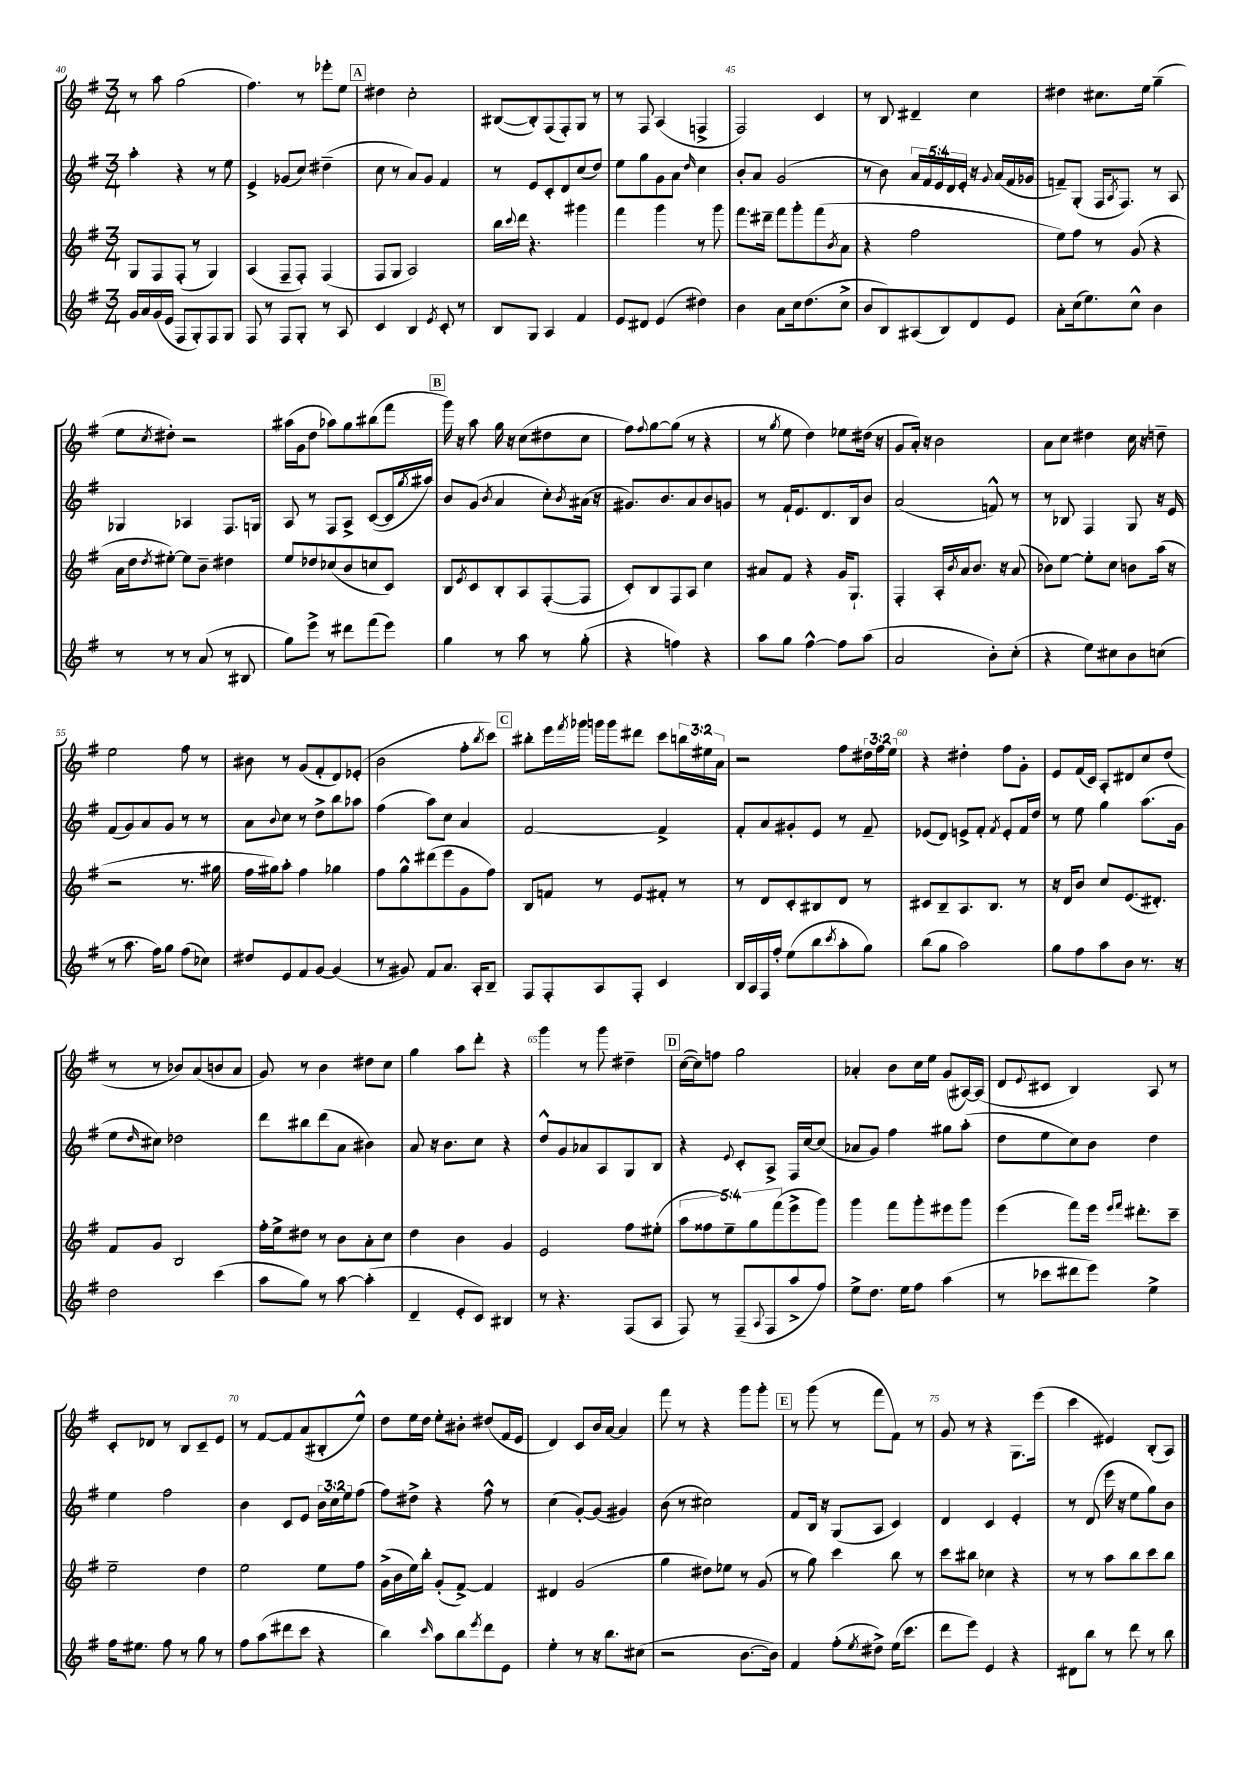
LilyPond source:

<<
\new StaffGroup <<
\new Staff = "s0" {
    \clef treble \key g \major \numericTimeSignature \time 3/4 \override Staff.TupletNumber.text = #tuplet-number::calc-fraction-text
    r8 a''8 g''2( |
    fis''4.) r8 ees'''8-. e''8 |
    \mark \markup { \box "A" } dis''4 c''2-. |
    bis8~( bis8-.) fis8( fis8-.) g8 r8 |
    r8 fis8 a4( f4-> |
    fis2) c'4 |
    r8 b8 dis'4-- c''4 |
    dis''4 cis''8. e''16 g''4--( |
    e''8 \acciaccatura { c''8 } dis''8-.) r2 |
    ais''16( g'16 d''8 aes''8) g''8 bis''8( fis'''8 |
    \mark \markup { \box "B" } g'''16) r16 a''8 g''16 r16 c''8( dis''8 c''8 |
    fis''8) \appoggiatura { fis''8 } g''8~ g''8( r8 r4 |
    r8 \acciaccatura { g''8 } e''8 d''4) ees''8 dis''16( r16 |
    g'8 a'16-.) r16 b'2 |
    a'8 c''8 dis''4 c''16 r16 d''8-- |
    e''2 fis''8 r8 |
    bis'8 r8 g'8( fis'8-. d'8) ees'8-.( |
    b'2 fis''8-. \acciaccatura { b''8 } c'''8) |
    \mark \markup { \box "C" } bis''8-. e'''16 \acciaccatura { fis'''8 } ges'''16 g'''16 g'''16 dis'''8 c'''8 \tuplet 3/2 { b''16 eis''16 a'16 } |
    r2 fis''8 \tuplet 3/2 { dis''16 fis''16 e''16 } |
    r4 dis''4-. fis''8 g'8-. |
    e'8 fis'16( c'16) a8-. dis'8 c''8 d''8( |
    r8 r8 bes'8) a'8( b'8 a'8 |
    g'8) r8 b'4 dis''8 c''8 |
    g''4 a''8 d'''8-. r4 |
    g'''4 r8 g'''8 dis''4-- |
    \mark \markup { \box "D" } c''16~( c''16) f''8 g''2 |
    aes'4-. b'8 c''16 e''16 g'8( ais16~) ais16( |
    d'8 \appoggiatura { e'8 } cis'8 b4) a8 r8 |
    c'8-. des'8 r8 b8 c'8-- e'8 |
    r8 fis'8~ fis'8 a'8( bis8-. e''8-^) |
    d''8 e''16 d''16 e''8-. bis'8-. dis''8( fis'16 e'16 |
    d'4) c'8 b'16 a'16~ a'4 |
    fis'''8 r8 r4 g'''8 g'''8-. |
    \mark \markup { \box "E" } r8 g'''8( r8 fis'''8 fis'8) r8 |
    g'8 r8 r4 g8. e'''16( |
    c'''4 eis'4) b8-.( a8) \bar "|." |
}
\new Staff = "s1" {
    \clef treble \key g \major \numericTimeSignature \time 3/4 \override Staff.TupletNumber.text = #tuplet-number::calc-fraction-text
    a''4-. r4 r8 e''8 |
    e'4-> ges'8( c''8) dis''4--( |
    \mark \markup { \box "A" } c''8 r8 a'8) g'8 fis'4 |
    r8 e'8 c'8-. d'8 c''8( d''8) |
    e''8 g''8 g'8 a'8 \grace { d''16 } c''4 |
    b'8-. a'8 g'2( |
    r8 b'8) \tuplet 5/4 { a'16 fis'16 e'16 d'16 e'16-. } r16 \appoggiatura { g'8 } a'16( fis'16 ges'16 |
    f'8--) g8-.( fis16 \acciaccatura { a8 } fis8.) r8 a8 |
    ges4 aes4 fis8. g16 |
    a8 r8 fis8 a8-> c'8~( c'16 \acciaccatura { g''8 } ais''16) |
    \mark \markup { \box "B" } b'8 g'8( \acciaccatura { b'8 } a'4 c''8-.) \acciaccatura { b'8 } ais'16( r16 |
    gis'8.) b'8. a'8 b'8 g'8 |
    r8 fis'16-! e'8. d'8. b16 b'8 |
    a'2( f'8-^) r8 |
    r8 bes8 fis4 g8 r16 e'16 |
    fis'8( g'8) a'8 g'8 r8 r8 |
    a'8 \appoggiatura { b'8 } c''8 r8 d''8-> b''8 aes''8 |
    fis''4( a''8) c''8 a'4 |
    \mark \markup { \box "C" } fis'2~ fis'4-> |
    fis'8-. a'8 gis'8-. e'8 r8 fis'8-- |
    ees'8( d'8) e'8-> fis'8-. \acciaccatura { fis'8 } e'8-. fis'16 d''16 |
    r8 e''8 g''4 a''8.( g'16 |
    e''8 \grace { d''16 } cis''8) des''2 |
    d'''8 bis''8 d'''8( a'8 bis'4) |
    a'8 r16 b'8. c''8 r4 |
    d''8-^ g'8 aes'8 a8 g8 b8 |
    \mark \markup { \box "D" } r4 \appoggiatura { e'8 } c'8-. a8-> fis16 c''16~ c''8( |
    aes'8 g'8) fis''4 gis''8 a''8-.( |
    d''8 e''8 c''8) b'8 d''4 |
    e''4 fis''2 |
    b'4 c'8 e'8 \tuplet 3/2 { b'16 c''16 e''16 } fis''8( |
    fis''8) dis''8-> r4 fis''8-^ r8 |
    c''4( g'8~-.) g'8( gis'4) |
    b'8( r8 cis''2) |
    \mark \markup { \box "E" } fis'8 b16 r16 g8( a8 c'4) |
    d'4 c'4 e'4-. |
    r8 d'8( e'''16 r16 e''8 g''8) b'8 \bar "|." |
}
\new Staff = "s2" {
    \clef treble \key g \major \numericTimeSignature \time 3/4 \override Staff.TupletNumber.text = #tuplet-number::calc-fraction-text
    g8 fis8 fis8-.( r8 g4) |
    a4( fis8-- fis8-.) fis4( |
    \mark \markup { \box "A" } fis8 g8 a2) |
    b''16 \appoggiatura { c'''8 } d'''16 r4. gis'''4 |
    fis'''4 g'''4 r8 g'''8 |
    fis'''8. dis'''16-- fis'''8 g'''8-. fis'''8( \acciaccatura { b'8 } a'8 |
    r4 fis''2 |
    e''8) fis''8 r8 g'8( r4 |
    a'16 d''16 \acciaccatura { d''8 } eis''8~-.) eis''8 b'8-- dis''4 |
    e''8 des''8 ces''8( b'8 c''8 c'8) |
    \mark \markup { \box "B" } b8 \acciaccatura { e'8 } c'8 b8-. a8 fis8~-.( fis8 |
    c'8-.) b8 fis8 a8 c''4 |
    ais'8 fis'8 r4 g'16 g8.-! |
    fis4-. a16-. \acciaccatura { b'8 } a'16 b'8. r16 a'8( |
    bes'8) e''8~ e''8-. c''8 b'8 a''16( r16 |
    r2 r8. gis''16 |
    fis''16 gis''16) a''8-. fis''4 ges''4 |
    fis''8 g''8-^ dis'''8( e'''8 g'8 fis''8) |
    \mark \markup { \box "C" } b8 f'8 r8 e'8 fis'8-. r8 |
    r8 d'8 c'8-. bis8 d'8 r8 |
    cis'8 b8-- a8. b8. r8 |
    r16 d'16 b'8 c''8 e'8.( dis'8.-.) |
    fis'8 g'8 b2 |
    fis''16-. e''16-> dis''8 r8 b'8 a'8-. c''8 |
    d''4 b'4 g'4 |
    e'2 fis''8 eis''8-.( |
    \mark \markup { \box "D" } \tuplet 5/4 { a''8 fisis''8 e''8--) g''8 fis'''8( } e'''8-> g'''8) |
    g'''4 fis'''8 g'''8-. eis'''8 g'''8 |
    e'''4( fis'''8) e'''16 \grace { e'''16 fis'''16 } dis'''8.-. c'''8-- |
    e''2-- d''4 |
    e''2 e''8 fis''8 |
    g'16->( b'16 e''16) b''16-. g'8-.( fis'8~->) fis'4 |
    dis'4 g'2( |
    g''4 dis''8) ees''8 r8 g'8( |
    \mark \markup { \box "E" } r8 g''8) c'''4 b''8 r8 |
    c'''8 bis''8 ces''4 r4 |
    r8 r8 a''8 b''8 c'''8 b''8 \bar "|." |
}
\new Staff = "s3" {
    \clef treble \key g \major \numericTimeSignature \time 3/4
    g'16 a'16 g'16( e'16 fis8 g8-.) fis8 g8 |
    fis8 r8 fis8 g8-. r8 a8 |
    \mark \markup { \box "A" } c'4 b4 \acciaccatura { e'8 } c'8-. r8 |
    b8 g8 a4 fis'4 |
    e'8 dis'8 e'4( dis''4) |
    b'4 a'8 c''16 d''8.( c''8-> |
    b'8 b8) ais8( b8) d'8 e'8 |
    a'8-. c''16( e''8.) c''8-^ b'4 |
    r8 r8 r8 a'8( r8 bis8 |
    g''8) e'''8-> r8 dis'''8 fis'''8( e'''8) |
    \mark \markup { \box "B" } g''4 r8 a''8 r8 g''8-.( |
    r4 f''4) r4 |
    a''8 g''8 fis''4~-^ fis''8 a''8( |
    a'2 b'8-.) c''8-.( |
    r4 e''8) cis''8 b'8 c''8( |
    r8 a''8. fis''16) g''8 fis''8( ces''8) |
    dis''8 e'8 fis'8 g'8~ g'4( |
    r8 gis'8) fis'8 a'8. a16-. b8-- |
    \mark \markup { \box "C" } fis8 fis8-. a8 fis8-. c'4 |
    b16 a16 fis16 fis''16-. e''8( b''8 \acciaccatura { c'''8 } a''8-. g''8) |
    b''8( g''8 a''2) |
    g''8 fis''8 a''8 b'8 r8. r16 |
    d''2 c'''4( |
    a''8 g''8) r8 a''8~ a''4-.( |
    d'4-- e'8-. c'8) bis4 |
    r8 r4. fis8( a8 |
    \mark \markup { \box "D" } fis8) r8 fis8--( \appoggiatura { a8 } fis8 a''8-> fis''8) |
    e''8-> d''8. e''16 fis''8 a''4( |
    r8 ces'''8 dis'''8 e'''8) e''4-> |
    fis''16 eis''8. fis''8 r8 g''8 r8 |
    fis''8 a''8( dis'''8 c'''8 r4 |
    b''4) \grace { c'''16 } a''8 b''8 \acciaccatura { e'''8 } d'''8 e'8 |
    e''4-. r8 r16 b''8. cis''8( |
    r2 b'8.~ b'16) |
    \mark \markup { \box "E" } fis'4 fis''8-.( \acciaccatura { e''8 } dis''8->) e''16( c'''8. |
    d'''8 e'''8) e'4 r4 |
    dis'8 b''8 r8 d'''8 r8 b''8 \bar "|." |
}
>>
>>
\layout { \context { \Score currentBarNumber = #40 \override BarNumber.break-visibility = ##(#f #t #t) barNumberVisibility = #(every-nth-bar-number-visible 5) } }
